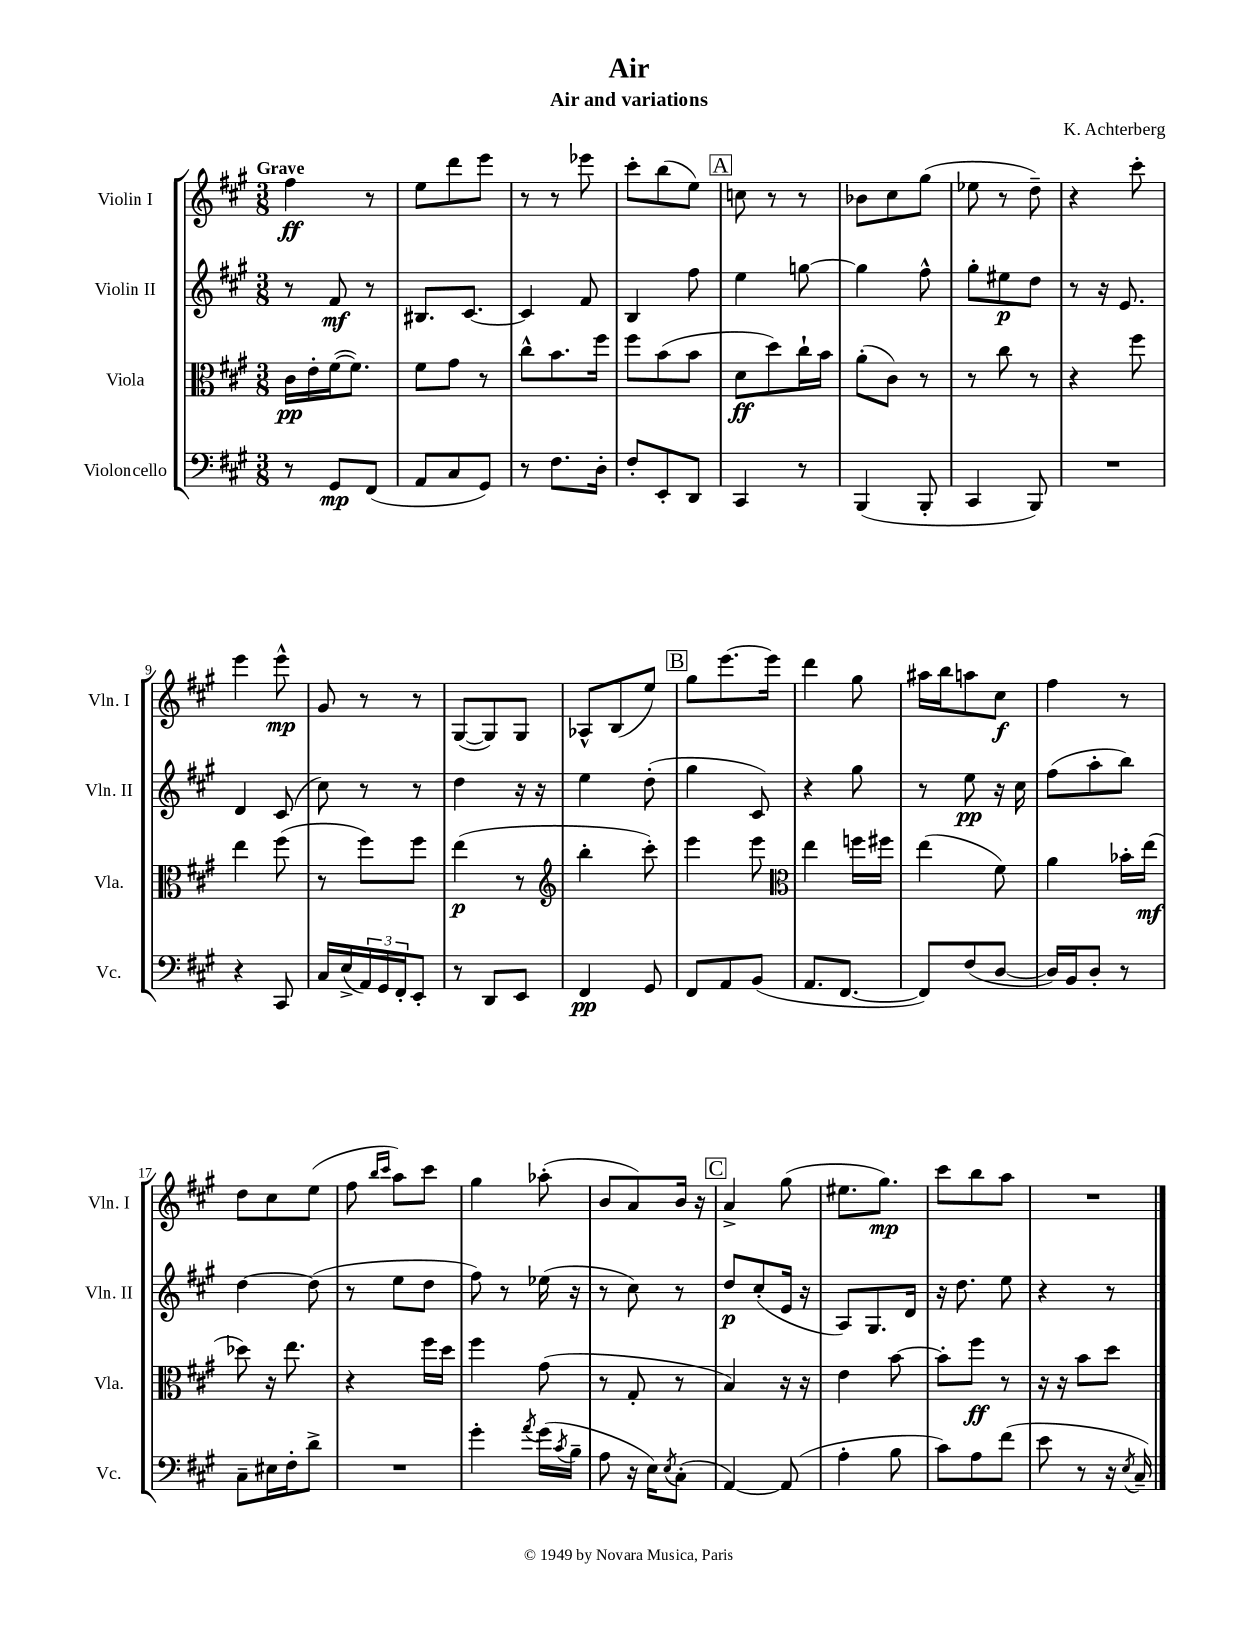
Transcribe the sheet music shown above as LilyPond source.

\header { title = "Air" composer = "K. Achterberg" subtitle = "Air and variations" }
<<
\new StaffGroup <<
\new Staff = "s0" \with { instrumentName = "Violin I" shortInstrumentName = "Vln. I" } {
    \clef treble \key a \major \numericTimeSignature \time 3/8 \tempo "Grave"
    fis''4\ff r8 |
    e''8 d'''8 e'''8 |
    r8 r8 ees'''8 |
    cis'''8-. b''8( e''8) |
    \mark \markup { \box "A" } c''8 r8 r8 |
    bes'8 cis''8 gis''8( |
    ees''8 r8 d''8--) |
    r4 cis'''8-. |
    e'''4 e'''8-^\mp |
    gis'8 r8 r8 |
    gis8~( gis8) gis8 |
    aes8-^ b8( e''8) |
    \mark \markup { \box "B" } gis''8 e'''8.~ e'''16 |
    d'''4 gis''8 |
    ais''16 b''16 a''8 cis''8\f |
    fis''4 r8 |
    d''8 cis''8 e''8( |
    fis''8 \grace { b''16 cis'''16 } a''8) cis'''8 |
    gis''4 aes''8-.( |
    b'8 a'8) b'16 r16 |
    \mark \markup { \box "C" } a'4-> gis''8( |
    eis''8. gis''8.\mp) |
    cis'''8 b''8 a''8 |
    R4. \bar "|." |
}
\new Staff = "s1" \with { instrumentName = "Violin II" shortInstrumentName = "Vln. II" } {
    \clef treble \key a \major \numericTimeSignature \time 3/8
    r8 fis'8\mf r8 |
    bis8. cis'8.~ |
    cis'4 fis'8 |
    b4 fis''8 |
    \mark \markup { \box "A" } e''4 g''8~ |
    g''4 fis''8-^ |
    gis''8-. eis''8\p d''8 |
    r8 r16 e'8. |
    d'4 cis'8( |
    cis''8) r8 r8 |
    d''4 r16 r16 |
    e''4 d''8-.( |
    \mark \markup { \box "B" } gis''4 cis'8) |
    r4 gis''8 |
    r8 e''8\pp r16 cis''16 |
    fis''8( a''8-. b''8) |
    d''4~ d''8( |
    r8 e''8 d''8 |
    fis''8) r8 ees''16( r16 |
    r8 cis''8) r8 |
    \mark \markup { \box "C" } d''8\p cis''8-.( e'16 r16 |
    a8) gis8. d'16 |
    r16 d''8. e''8 |
    r4 r8 \bar "|." |
}
\new Staff = "s2" \with { instrumentName = "Viola" shortInstrumentName = "Vla." } {
    \clef alto \key a \major \numericTimeSignature \time 3/8
    cis'16\pp e'16-. fis'16~( fis'8.) |
    fis'8 gis'8 r8 |
    cis''8-^ b'8. fis''16 |
    fis''8 b'8( b'8 |
    \mark \markup { \box "A" } d'8\ff d''8) cis''16-! b'16 |
    a'8-.( cis'8) r8 |
    r8 cis''8 r8 |
    r4 fis''8 |
    e''4 fis''8( |
    r8 fis''8) fis''8 |
    e''4\p( r8 |
    \clef treble b''4-. cis'''8-.) |
    \mark \markup { \box "B" } e'''4 e'''8 |
    \clef alto e''4 f''16 fis''16 |
    e''4( fis'8) |
    a'4 bes'16-. e''16\mf( |
    des''8) r16 e''8. |
    r4 fis''16 d''16 |
    fis''4 gis'8( |
    r8 gis8-. r8 |
    \mark \markup { \box "C" } b4) r16 r16 |
    e'4 b'8~ |
    b'8-. fis''8\ff r8 |
    r16 r16 b'8 d''8 \bar "|." |
}
\new Staff = "s3" \with { instrumentName = "Violoncello" shortInstrumentName = "Vc." } {
    \clef bass \key a \major \numericTimeSignature \time 3/8
    r8 gis,8\mp fis,8( |
    a,8 cis8 gis,8) |
    r8 fis8. d16-. |
    fis8-. e,8-. d,8 |
    \mark \markup { \box "A" } cis,4 r8 |
    b,,4( b,,8-. |
    cis,4 b,,8) |
    R4. |
    r4 cis,8 |
    cis16 e16->( \tuplet 3/2 { a,16) gis,16 fis,16-. } e,8-. |
    r8 d,8 e,8 |
    fis,4\pp gis,8 |
    \mark \markup { \box "B" } fis,8 a,8 b,8( |
    a,8. fis,8.~ |
    fis,8) fis8( d8~ |
    d16) b,16 d8-. r8 |
    cis8-- eis16 fis16-. d'8-> |
    R4. |
    gis'4-. \acciaccatura { a'8 } gis'16( \acciaccatura { cis'8 } b16-- |
    a8 r16 e16) \acciaccatura { e8 } cis8-.( |
    \mark \markup { \box "C" } a,4~) a,8( |
    a4-. b8 |
    cis'8) a8 fis'8( |
    e'8 r8 r16 \acciaccatura { e8 } cis16--) \bar "|." |
}
>>
>>
